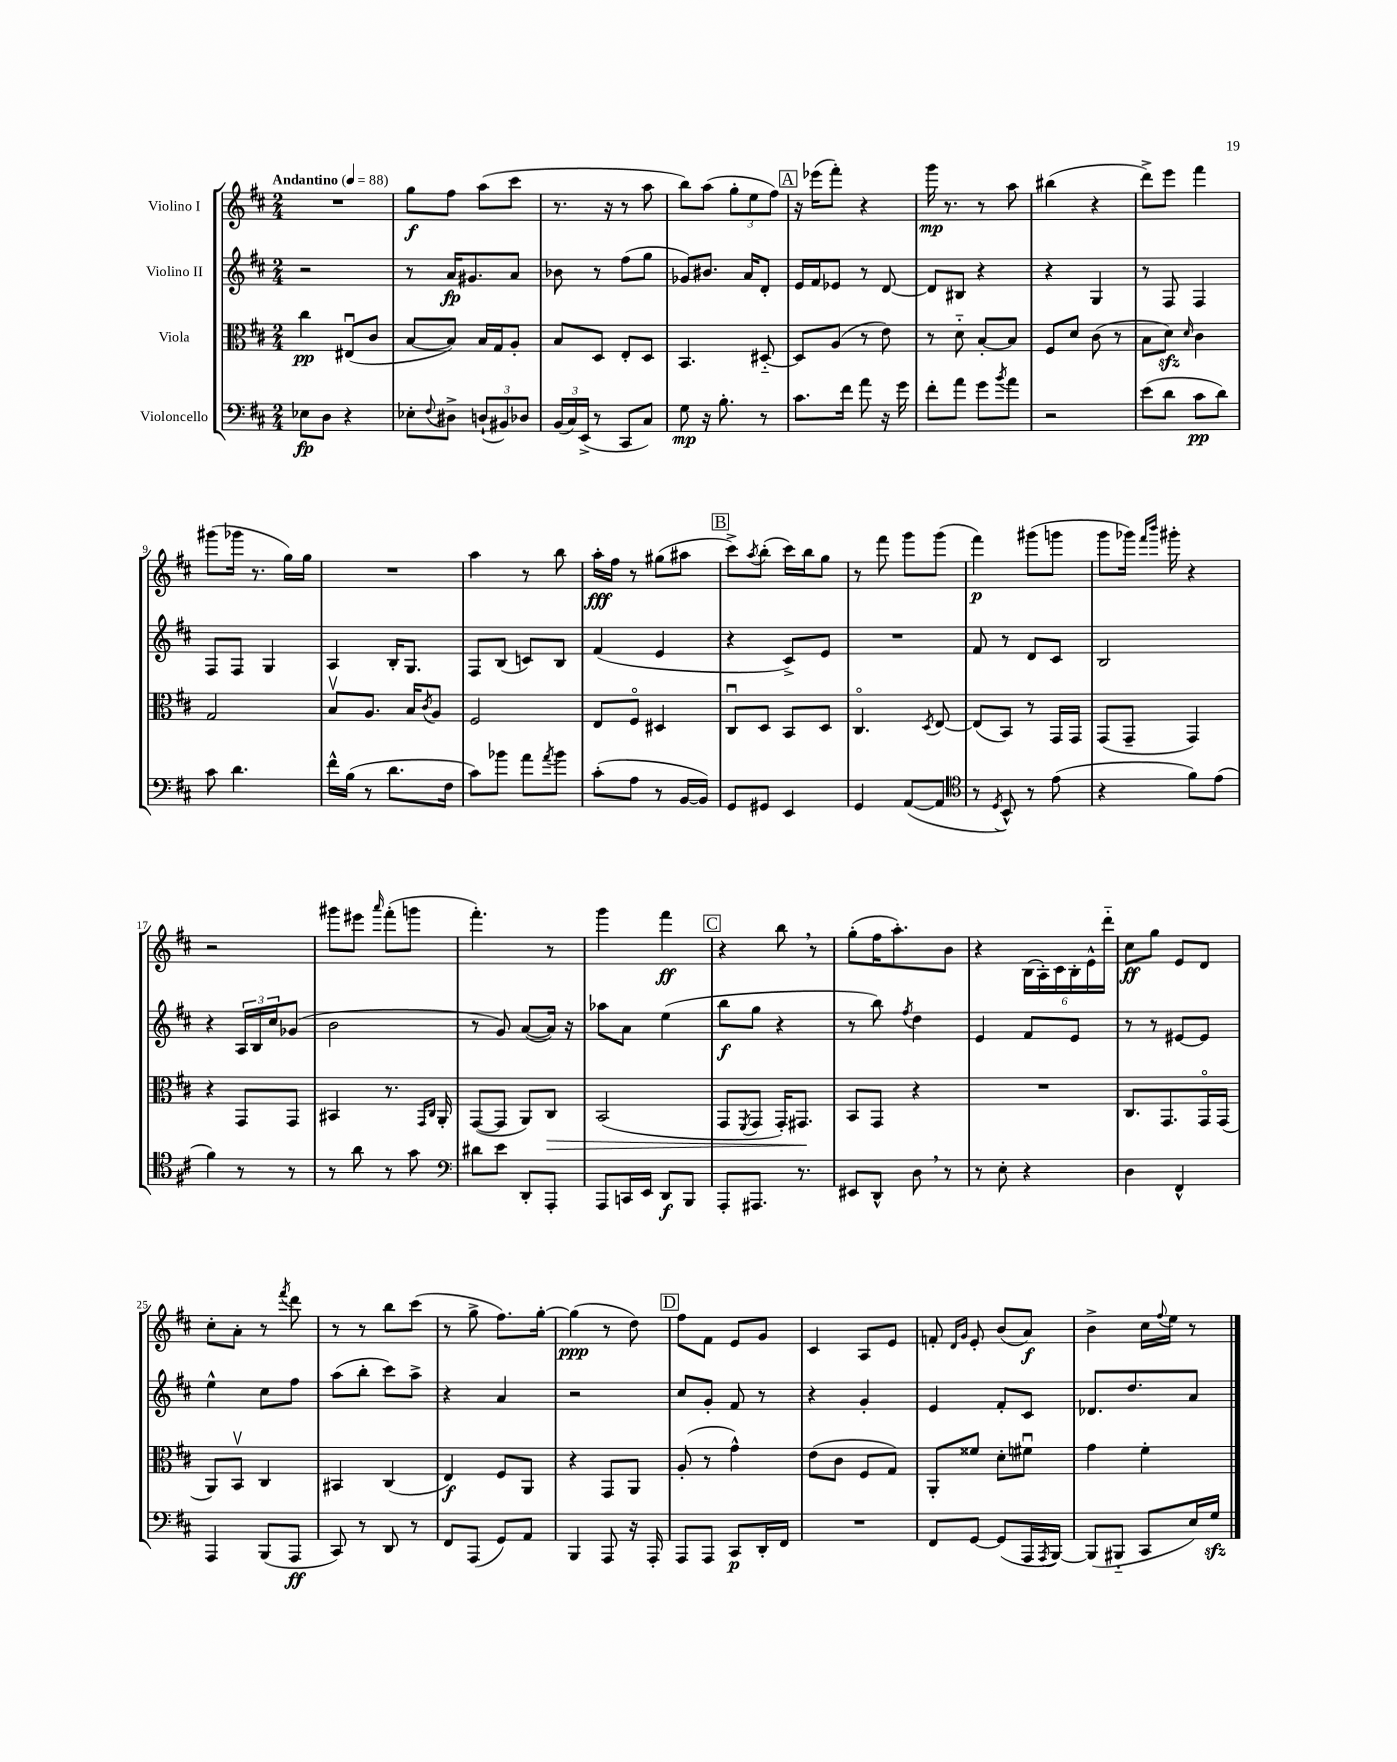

**kern	**kern	**kern	**kern
*staff4	*staff3	*staff2	*staff1
*clefF4	*clefC3	*clefG2	*clefG2
*k[f#c#]	*k[f#c#]	*k[f#c#]	*k[f#c#]
*M2/4	*M2/4	*M2/4	*M2/4
*MM88	*MM88	*MM88	*MM88
8E-	4cc#	2r	2r
8D	.	.	.
4r	(8E#u	.	.
.	8c#	.	.
=	=	=	=
8E-'	[8B	8r	8gg
8qqF#	.	.	.
8D#^	8B])	16a	8ff#
.	.	8.g#	.
(12D`	16B	.	(8aa
.	16G	.	.
12BB#)	.	.	.
.	8A'	8a	8ccc#
12D-	.	.	.
=	=	=	=
(24BB	8B	8b-	8.r
24C#)	.	.	.
(24EE^	.	.	.
8r	8D	8r	.
.	.	.	16r
8CC#	8E'	(8ff#	8r
8C#)	8D	8gg	8aa
=	=	=	=
8G	4.BB	8g-)	8bb)
16r	.	8.b#	(8aa
8.B'	.	.	.
.	.	.	12gg'
.	.	16a	.
.	.	.	12ee
8r	[8D#'~	8d'	.
.	.	.	12ff#)
=	=	=	=
8.c#	8D#]	16e	16r
.	.	16f#	(16eee-
.	(8A	8e-	8fff#')
16f#	.	.	.
8a	8r	8r	4r
16r	8e)	[8d	.
16g	.	.	.
=	=	=	=
8f#'	8r	8d]	16ggg
.	.	.	8.r
8a	8d'~	8B#	.
8g	[8B'	4r	8r
8qb	.	.	.
8a	8B]	.	8aa
=	=	=	=
2r	8F#	4r	(4bb#
.	8d	.	.
.	(8c#	4G	4r
.	8r	.	.
=	=	=	=
(8e	8B	8r	8ddd^)
8d	8d)	8F#	8eee
.	16qqd	.	.
8c#	4c#	4F#	4fff#
8d)	.	.	.
=	=	=	=
8c#	2G	8F#	(8ggg#
4.d	.	8F#	16ggg-
.	.	.	8.r
.	.	4G	.
.	.	.	16gg)
.	.	.	16gg
=	=	=	=
16f#^^	8Bv	4A	2r
(16B	.	.	.
8r	8.A	.	.
8.d	.	16B'	.
.	16B	8.G	.
.	8qc#	.	.
.	8A	.	.
16F#	.	.	.
=	=	=	=
8c#)	2F#	8F#	4aa
8b-	.	(8B	.
8a	.	8c)	8r
8qa	.	.	.
8b-	.	8B	8bb
=	=	=	=
(8c#'	8E	(4f#	16aa'
.	.	.	16ff#
8A	8F#o	.	8r
8r	4D#	4e	(8gg#
[16BB	.	.	8aa#
16BB])	.	.	.
=	=	=	=
8GG	8C#u	4r	8ccc#^)
.	.	.	8qaa
8GG#	8D	.	(8bb'
4EE	8BB	8c#^)	16ccc#)
.	.	.	16bb
.	8D	8e	8gg
=	=	=	=
4GG	4.C#o	2r	8r
.	.	.	8fff#
([8AA	.	.	8ggg
.	8qD	.	.
8AA]	[8E	.	(8ggg
=	=	=	=
*clefC4	*	*	*
8r	(8E]	8f#	4fff#)
8qD	.	.	.
8BB^^)	8BB)	8r	.
8r	8r	8d	(8ggg#
(8e	16GG	8c#	8ggg
.	16GG	.	.
=	=	=	=
4r	(8GG	2B	8ggg
.	8GG~	.	16ggg-)
.	.	.	16qqfff#
.	.	.	16qqbbb
.	.	.	16ggg#'
8f#)	4GG)	.	4r
(8e	.	.	.
=	=	=	=
4f#)	4r	4r	2r
8r	8GG	24A	.
.	.	24B	.
.	.	24cc#	.
8r	8GG	(8g-	.
=	=	=	=
8r	4BB#	2b	8ggg#
8a	.	.	8eee#
.	.	.	16qqaaa
8r	8.r	.	(8fff#'
8g	.	.	8ggg
.	16qqGG	.	.
.	16qqC#	.	.
.	16AA'	.	.
=	=	=	=
*clefF4	*	*	*
8d#	([8GG	8r	4.fff#')
8e	8GG]	8g)	.
8DD'	8AA)	([8a	.
8AAA'	8C#	16a])	8r
.	.	16r	.
=	=	=	=
8AAA	(2BB	8aa-	4ggg
16CC	.	8a	.
16EE	.	.	.
8DD	.	(4ee	4fff#
8BBB	.	.	.
=	=	=	=
8AAA'	8GG	8bb	4r
.	8qFF#	.	.
8.AAA#	8GG	8gg	.
.	16GG')	4r	8bb
8.r	8.GG#	.	.
.	.	.	8r
=	=	=	=
8EE#	8BB	8r	(8gg'
8DD^^	8GG	8bb)	16ff#
.	.	.	8.aa')
.	.	8qff#	.
8D	4r	4dd	.
8r	.	.	8b
=	=	=	=
8r	2r	4e	4r
8E'	.	.	.
4r	.	8f#	(24B
.	.	.	24A')
.	.	.	24c#
.	.	8e	24B'
.	.	.	24e^^
.	.	.	24ddd'~
=	=	=	=
4D	8.C#	8r	8cc#
.	.	8r	8gg
.	8.GG	.	.
4FF#^^	.	[8e#	8e
.	16GGo	8e#]	8d
.	(16GG	.	.
=	=	=	=
4AAA	8AA)	4ee^^	8cc#'
.	8BBv	.	8a'
(8BBB	4C#	8cc#	8r
.	.	.	8qfff#
8AAA	.	8ff#	8ddd
=	=	=	=
8CC#)	4BB#	(8aa	8r
8r	.	8bb'	8r
8DD	(4C#	8ccc#)	8bb
8r	.	8aa^	(8ccc#
=	=	=	=
8FF#	4E)	4r	8r
(8AAA	.	.	8gg^
8GG)	8F#	4a	8.ff#)
8AA	8AA	.	.
.	.	.	[16gg'
=	=	=	=
4BBB	4r	2r	(4gg]
8AAA	8GG	.	8r
16r	8AA	.	8dd)
16AAA'	.	.	.
=	=	=	=
8AAA	(8A'	8cc#	8ff#
8AAA	8r	8g'	8f#
8CC#	4g^^)	8f#	8e
16DD'	.	8r	8g
16FF#	.	.	.
=	=	=	=
2r	(8e	4r	4c#
.	8c#	.	.
.	8F#	4g'	8A
.	8G)	.	8e
=	=	=	=
8FF#	8AA'	4e	8f'
.	.	.	16qqd
.	.	.	16qqg
[8GG	8f##	.	8e'
(8GG]	8d'	8f#'	(8b
16AAA	8f#u	8c#	8a)
8qAAA	.	.	.
[16BBB)	.	.	.
=	=	=	=
(8BBB]	4g	8.d-	4b^
8BBB#'~	.	.	.
.	.	8.dd	.
8CC#	4f#'	.	16cc#
.	.	.	8qqff#
.	.	.	16ee
16E)	.	8a	8r
16G	.	.	.
==	==	==	==
*-	*-	*-	*-
